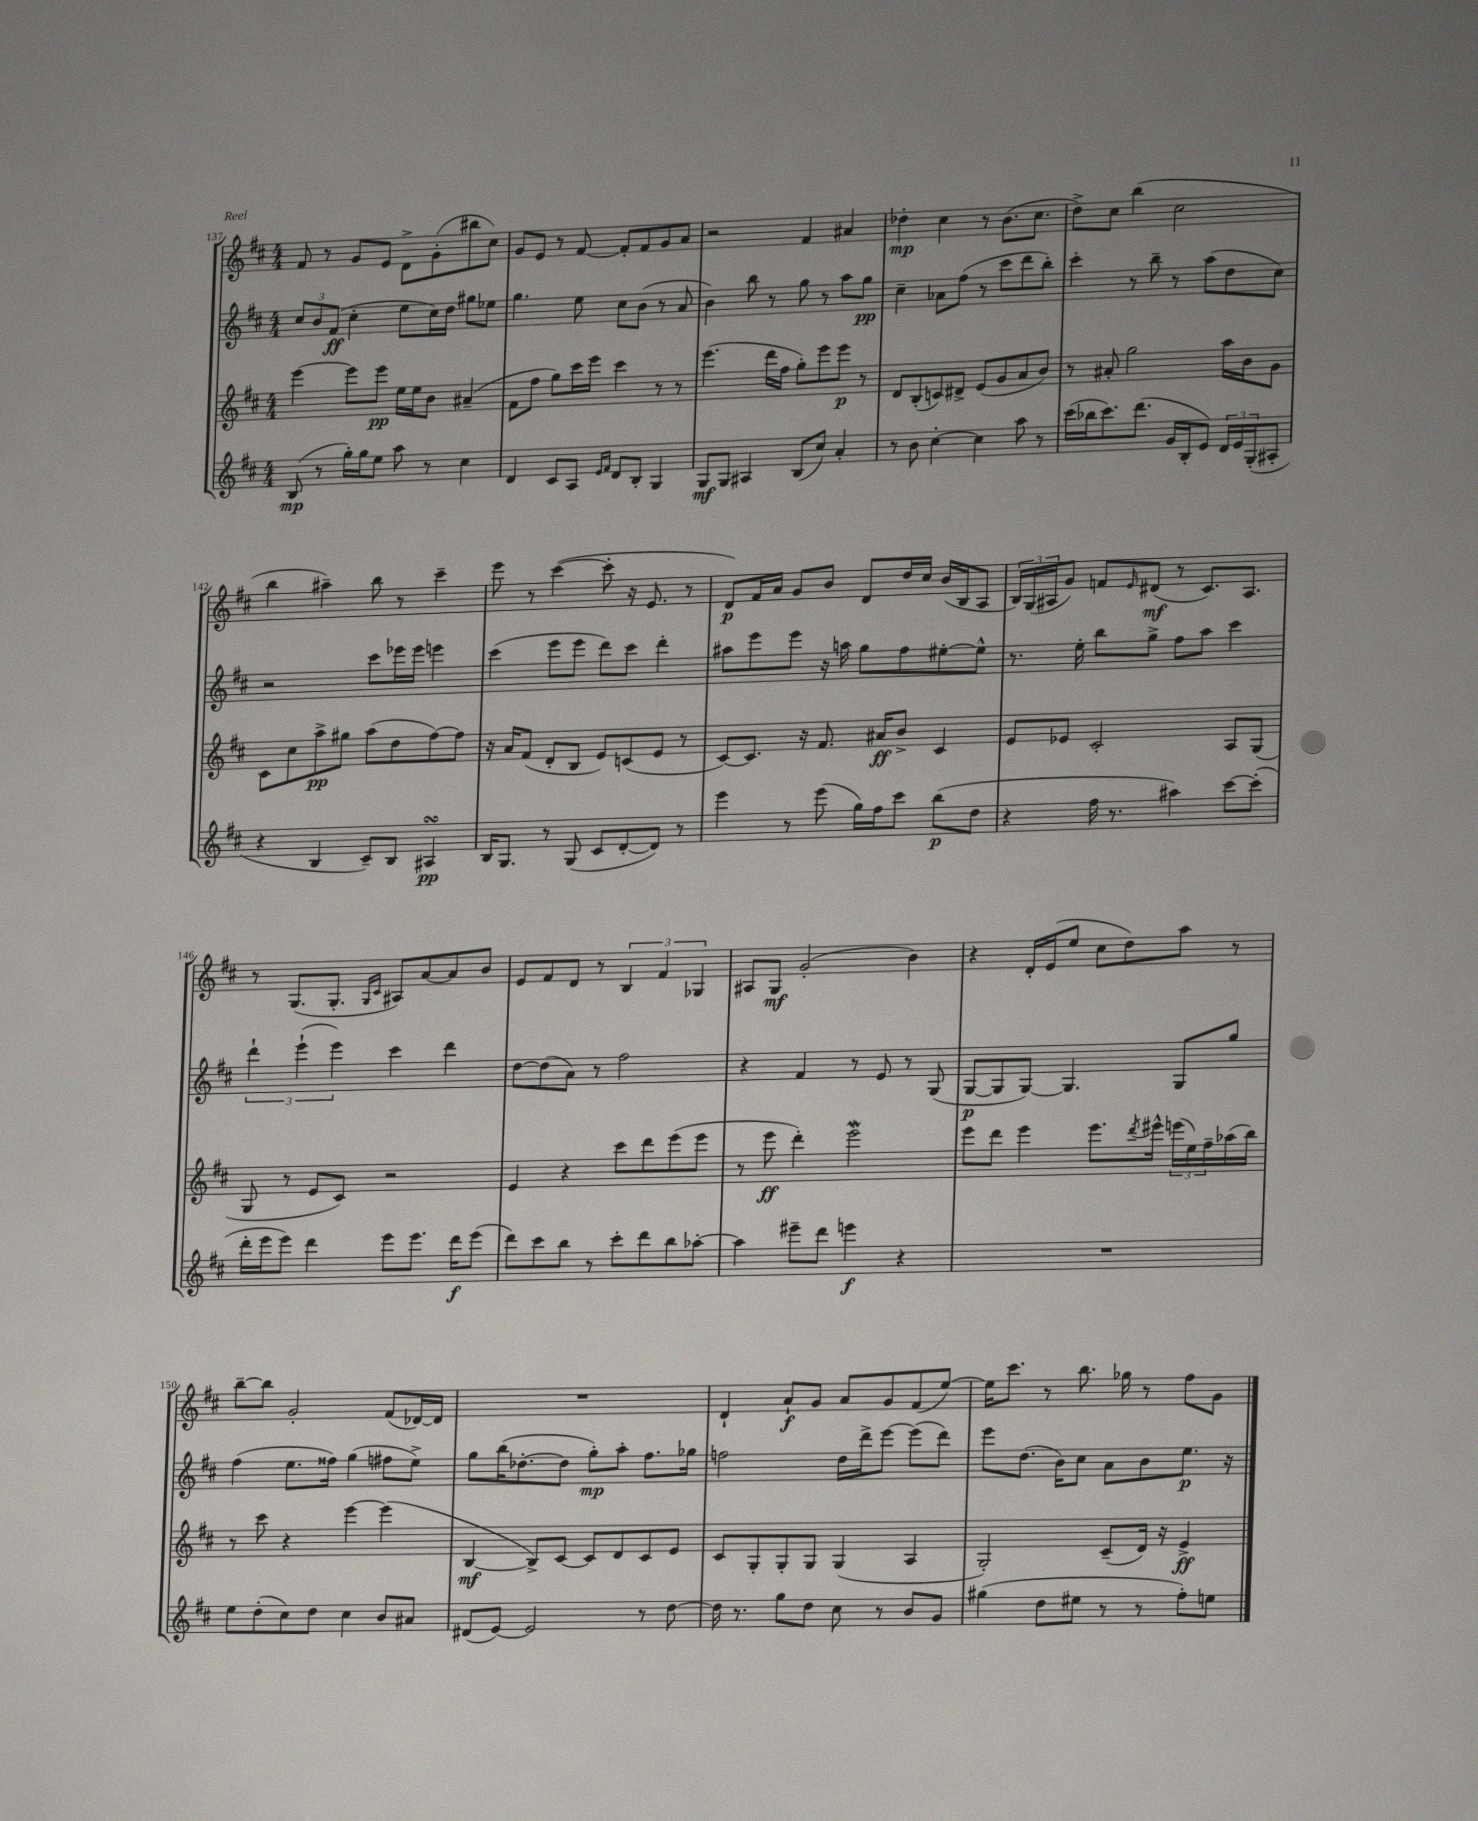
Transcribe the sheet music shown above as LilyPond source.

<<
\new StaffGroup <<
\new Staff = "s0" {
    \clef treble \key d \major \numericTimeSignature \time 4/4
    fis'8 r8 g'8 e'8 d'8-> g'8-.( bis''8 cis''8) |
    g'8 e'8 r8 fis'8~ fis'8-. fis'8 g'8 a'8 |
    r2 fis'4 ais'4 |
    des''4-.\mp cis''4 r8 b'8.( cis''8. |
    d''8->) cis''8 b''4( cis''2 |
    b''4 ais''4--) b''8 r8 cis'''4-- |
    e'''8 r8 cis'''4~( cis'''8-. r16 e'8. r8 |
    d'8\p) fis'16 a'16 g'8 b'8 d'8 d''16 cis''16 b'16( b16 a8 |
    \tuplet 3/2 { b16) g16( ais16 } g'8) f'8 \grace { e'16 } dis'8\mf( r8 cis'8.) ais8. |
    r8 g8.( g8.-. \grace { g16 cis'16 } ais8) a'8~ a'8 b'8 |
    e'8 fis'8 d'8 r8 \tuplet 3/2 { b4 fis'4 ges4 } |
    ais8 g8\mf g'2-.( b'4) |
    r4 d'16-. e'16( e''8 cis''8 d''8) a''8 r8 |
    b''8~-- b''8 g'2-. fis'8( des'16~) des'16 |
    R1 |
    d'4-! a'8-!\f g'8 a'8 g'8 fis'8( e''8~) |
    e''16 cis'''8. r8 b''8. ges''16 r8 fis''8 g'8 \bar "|." |
}
\new Staff = "s1" {
    \clef treble \key d \major \numericTimeSignature \time 4/4
    \tuplet 3/2 { cis''8 b'8 fis'8\ff( } cis''4-. e''8 cis''16) d''16 gis''8 ees''8 |
    g''4. e''8 cis''8 b'8( r8 a'8 |
    b'4) b''8 r8 g''8 r8 a''8 g''8\pp |
    cis''4-- aes'8 fis''8( r8 cis'''8 d'''8 b''8-.) |
    cis'''4-. r8 b''8-- r8 a''8( d''8 cis''8) |
    r2 cis'''8 ees'''16 ees'''16 e'''4 |
    cis'''4( e'''8 e'''8 d'''8) cis'''8 d'''4-. |
    ais''8 e'''8 e'''8 r16 a''16 g''8 fis''8 eis''8~-. eis''8-^ |
    r8. e''16-. b''8 g''8-> fis''8 a''8 cis'''4 |
    \tuplet 3/2 { d'''4-! e'''4-!( e'''4) } cis'''4 d'''4 |
    d''8~ d''8( a'8) r8 fis''2 |
    r4 fis'4 r8 e'8 r8 g8( |
    g8~\p g8 g8~) g4. g8 g''8 |
    fis''4( e''8. fisis''16) g''4( fis''8 e''8->) |
    g''8 b''16( des''8.~-. des''8 g''8-.\mp) a''8-. fis''8. ges''16 |
    f''2 d''16 d'''16-> e'''8~ e'''8( d'''8) |
    e'''8 d''8.( b'16) cis''8 a'8 b'8 e''8.\p r16 \bar "|." |
}
\new Staff = "s2" {
    \clef treble \key d \major \numericTimeSignature \time 4/4
    e'''4~ e'''8 e'''8\pp e''16 e''16 b'8 ais'4--( |
    fis'8 fis''8 g''8) cis'''16 e'''16 cis'''4 r8 r8 |
    e'''4.( d'''16 fis''16 g''8-.) e'''8 e'''8\p r8 |
    d'8 b8-.( c'8) dis'8-> e'8( g'8 a'8 b'8) |
    r8 ais'8-. g''2 a''16 b'16 g'8 |
    cis'8 cis''8 a''8->\pp gis''8 a''8( d''8 fis''8~) fis''8 |
    r16 a'16 fis'8( d'8-. b8 e'8) c'8( e'8 r8 |
    cis'8~) cis'8. r16 fis'8. ais'16\ff b'8-> cis'4 |
    e'8 ees'8 cis'2-. a8 g8( |
    g8 r8 e'8 cis'8) r2 |
    e'4 r4 cis'''8 d'''8 e'''8( e'''8 |
    r8 e'''8\ff d'''4-.) e'''2\mordent |
    e'''8 d'''8 e'''4 e'''8. \acciaccatura { d'''8 } eis'''16-^ \tuplet 3/2 { e'''16( e''16) fis''16-- } aes''16( b''16) |
    r8 cis'''8 r4 e'''4~ e'''4( |
    b4~\mf b8->) cis'8~ cis'8 d'8 cis'8 e'8 |
    cis'8 g8-. g8-. g8 g4( a4 |
    g2-.) cis'8--( d'16) r16 e'4->\ff \bar "|." |
}
\new Staff = "s3" {
    \clef treble \key d \major \numericTimeSignature \time 4/4
    b8\mp( r8 g''16-.) g''16 e''8 a''8 r8 cis''4 |
    d'4 cis'8 a8 \grace { e'16 fis'16 } d'8 b8-. g4 |
    g8\mf g8 ais4 b8( cis''8) a'4-. |
    r8 b'8 cis''4~-. cis''4 a''8 r8 |
    cis'''16( bes''16 cis'''8.) d'''8.( g'16 b16-. e'8) \tuplet 3/2 { d'16 e'16 g16-.( } ais8-. |
    r4 b4 cis'8--) b8 ais4\turn\pp |
    b16 g8. r8 g8( cis'8 d'8~-. d'8) r8 |
    e'''4 r8 e'''8( g''16) fis''16 cis'''8 b''8\p( d''8 |
    r4 fis''16 r8. ais''4) cis'''8~ cis'''8-.( |
    d'''16-. e'''16 e'''8) d'''4 e'''8 e'''8. d'''16\f e'''8( |
    d'''8) cis'''8 b''8 r8 cis'''8-. d'''8 b''8 aes''8~-. |
    aes''4 eis'''8-- d'''8 e'''4\f r4 |
    R1 |
    e''8 d''8-.( cis''8) d''8 cis''4 b'8 ais'8 |
    dis'8( e'8~) e'2 r8 d''8~ |
    d''16 r8. g''8 d''8 cis''8 r8 b'8 g'8 |
    gis''4( d''8 eis''8 r8 r8 fis''8-.) e''8 \bar "|." |
}
>>
>>
\layout { \context { \Score currentBarNumber = #137 } }
